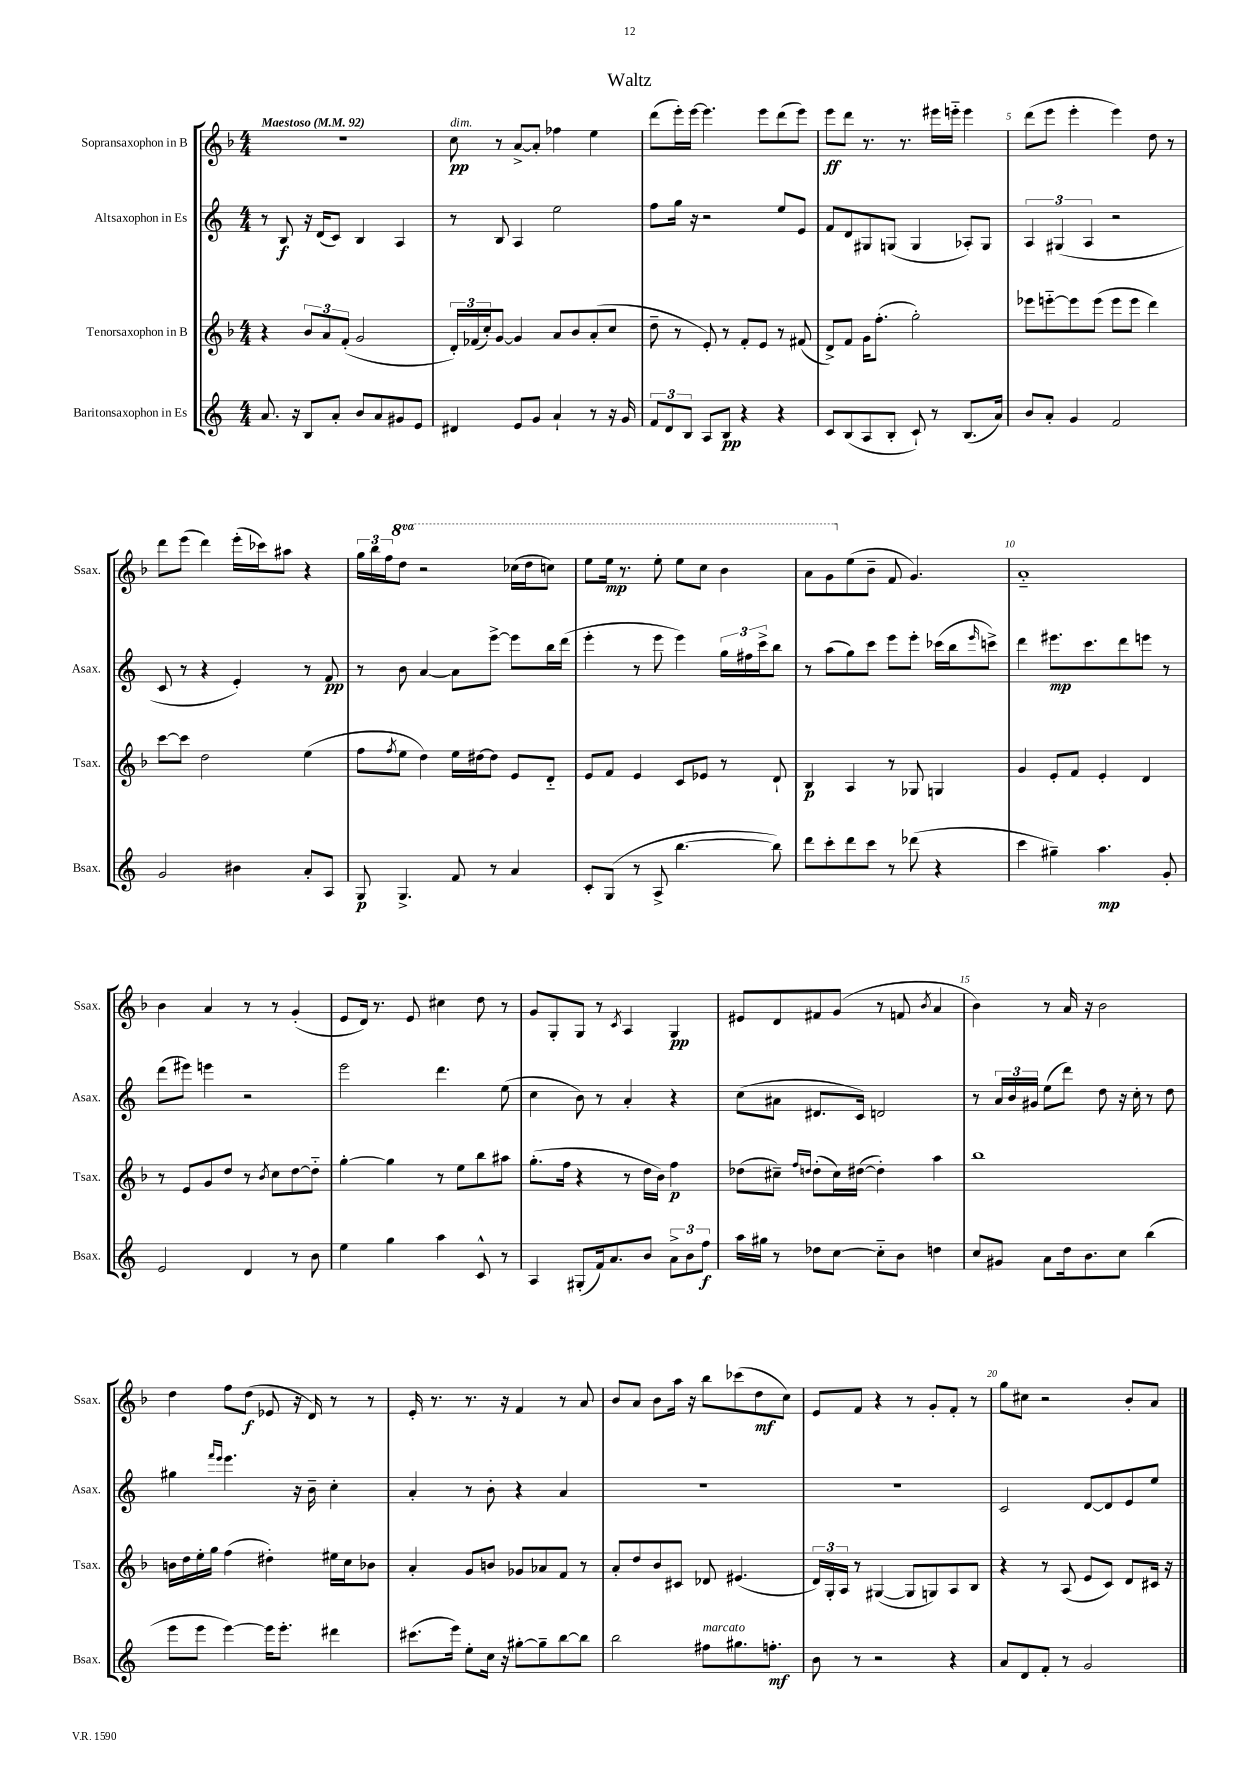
\header { title = "Waltz" }
<<
\new StaffGroup <<
\new Staff = "s0" \with { instrumentName = "Sopransaxophon in B" shortInstrumentName = "Ssax." } {
    \clef treble \key f \major \numericTimeSignature \time 4/4 \set Staff.ottavationMarkups = #ottavation-simple-ordinals \tempo "Maestoso" 4 = 92
    R1 |
    c''8\pp^\markup { \italic "dim." } r8 a'8~-> a'8-. fes''4 e''4 |
    d'''8( e'''16-.) e'''16~ e'''4. e'''8 d'''8( e'''8) |
    e'''8\ff d'''8 r8. r8. eis'''16 e'''16-_ e'''4 |
    d'''8( e'''8 e'''4-. e'''4) d''8 r8 |
    d'''8 e'''8( d'''4) e'''16-.( ces'''16) ais''8 r4 |
    \tuplet 3/2 { g''16 bes''16 f''16 } \ottava #1 d'''8 r2 ces'''16( d'''16 c'''8) |
    e'''8 e'''16\mp r8. e'''8-. e'''8 c'''8 bes''4 |
    a''8 g''8 \ottava #0 e''8( bes'8-- f'8 g'4.) |
    a'1-_ |
    bes'4 a'4 r8 r8 g'4-.( |
    e'8 d'16) r8. e'8 cis''4 d''8 r8 |
    g'8 g8-. g8 r8 \acciaccatura { c'8 } a4 g4\pp |
    eis'8 d'8 fis'8 g'8( r8 f'8 \acciaccatura { bes'8 } a'4 |
    bes'4) r8 a'16 r16 bes'2 |
    d''4 f''8 d''8\f( ees'8 r16 d'16) r8 r8 |
    e'16-. r8. r8. r16 f'4 r8 a'8 |
    bes'8 a'8 bes'8 a''16 r16 bes''8 ces'''8( d''8\mf c''8) |
    e'8 f'8 r4 r8 g'8-. f'8-. r8 |
    g''8 cis''8 r2 bes'8-. a'8 \bar "|." |
}
\new Staff = "s1" \with { instrumentName = "Altsaxophon in Es" shortInstrumentName = "Asax." } {
    \clef treble \key c \major \numericTimeSignature \time 4/4
    r8 b8\f r16 d'16( c'8) b4 a4 |
    r8 b8 a4 e''2 |
    f''8 g''16 r16 r2 e''8 e'8 |
    f'8 d'8 gis8 g8( g4 aes8-.) g8 |
    \tuplet 3/2 { a4 gis4( a4 } r2 |
    c'8 r8 r4 e'4-.) r8 f'8\pp |
    r8 b'8 a'4~ a'8 e'''8~-> e'''8 b''16 d'''16( |
    e'''4-. r8 e'''8 e'''4) \tuplet 3/2 { g''16 fis''16 c'''16-> } b''8 |
    r8 a''8( g''8) c'''8 e'''8 e'''8-. ces'''16( b''16 \grace { e'''16 } c'''8->) |
    d'''4 eis'''8.\mp c'''8. d'''8 e'''8 r8 |
    d'''8( eis'''8) e'''4 r2 |
    e'''2 d'''4. e''8( |
    c''4 b'8) r8 a'4-. r4 |
    c''8( ais'8 dis'8. c'16) d'2 |
    r8 \tuplet 3/2 { a'16 b'16 gis'16 } e''8( d'''8) d''8 r16 c''16-. r8 d''8 |
    gis''4 \grace { f'''16 e'''16 } e'''4. r16 b'16-- c''4-. |
    a'4-. r8 b'8-. r4 a'4 |
    R1 |
    R1 |
    c'2 d'8~ d'8 e'8 e''8 \bar "|." |
}
\new Staff = "s2" \with { instrumentName = "Tenorsaxophon in B" shortInstrumentName = "Tsax." } {
    \clef treble \key f \major \numericTimeSignature \time 4/4
    r4 \tuplet 3/2 { bes'8 a'8 f'8-.( } g'2 |
    \tuplet 3/2 { d'16-.) fes'16( c''16-.) } g'8~ g'4 a'8 bes'8 a'8-.( c''8 |
    d''8-- r8 e'8-.) r8 f'8-. e'8 r8 fis'8( |
    d'8->) f'8 g'16 f''8.-.( g''2-.) |
    ees'''8 e'''8~-_ e'''8 e'''8( e'''8 e'''8 d'''4) |
    c'''8~ c'''8 d''2 e''4( |
    f''8 \acciaccatura { f''8 } e''8 d''4) e''16 dis''16~ dis''8 e'8 d'8-_ |
    e'8 f'8 e'4 c'8 ees'8 r8 d'8-! |
    bes4\p a4 r8 ges8 g4 |
    g'4 e'8-. f'8 e'4-. d'4 |
    r8 e'8 g'8 d''8 r8 \acciaccatura { bes'8 } c''8 d''8~ d''8-_ |
    g''4~-. g''4 r8 e''8 bes''8 ais''8 |
    g''8.-.( f''16 r4 r8 d''16 bes'16) f''4\p |
    des''8( cis''8--) \grace { f''16 d''16 } d''8-.( cis''16) dis''16~( dis''4-.) a''4 |
    bes''1 |
    b'16 d''16 e''16-. g''16 f''4( dis''4-.) eis''16 c''16 bes'8 |
    a'4-. g'8 b'8 ges'8 aes'8 f'8 r8 |
    a'8-. d''8 bes'8 cis'8 des'8 eis'4.( |
    \tuplet 3/2 { d'16) g16-. a16 } r8 gis4~( gis8 g8) a8 bes8 |
    r4 r8 a8( e'8 c'8) d'8 cis'16 r16 \bar "|." |
}
\new Staff = "s3" \with { instrumentName = "Baritonsaxophon in Es" shortInstrumentName = "Bsax." } {
    \clef treble \key c \major \numericTimeSignature \time 4/4
    a'8. r16 b8 a'8-. b'8 a'8 gis'8 e'8 |
    dis'4 e'8 g'8 a'4-! r8 r16 g'16 |
    \tuplet 3/2 { f'8 d'8 b8 } a8 b8\pp r4 r4 |
    c'8 b8( a8 b8-. c'8-!) r8 b8.( a'16) |
    b'8 a'8-. g'4 f'2 |
    g'2 bis'4 a'8-. a8 |
    g8\p g4.-> f'8 r8 a'4 |
    c'8-. g8( r8 a8-> b''4.~ b''8) |
    d'''8 c'''8-. d'''8 c'''8 r8 des'''8( r4 |
    c'''4 gis''4--) a''4.\mp g'8-. |
    e'2 d'4 r8 b'8 |
    e''4 g''4 a''4 c'8-^ r8 |
    a4 gis8-.( f'16) a'8. b'8 \tuplet 3/2 { a'8-> b'8 f''8\f } |
    a''16 gis''16 r8 des''8 c''8~ c''8-_ b'8 d''4 |
    c''8 gis'8 a'8 d''16 b'8. c''8 b''4( |
    e'''8 e'''8 e'''4~) e'''16 e'''8.-. dis'''4 |
    cis'''8.( e'''16) e''8-. c''16 r16 gis''8~-. gis''8-- b''8~ b''8 |
    b''2 fis''8^\markup { \italic "marcato" } gis''8. f''8.-.\mf |
    b'8 r8 r2 r4 |
    a'8 d'8 f'8-. r8 g'2 \bar "|." |
}
>>
>>
\layout { \context { \Score \override BarNumber.break-visibility = ##(#f #t #t) barNumberVisibility = #(every-nth-bar-number-visible 5) } }
